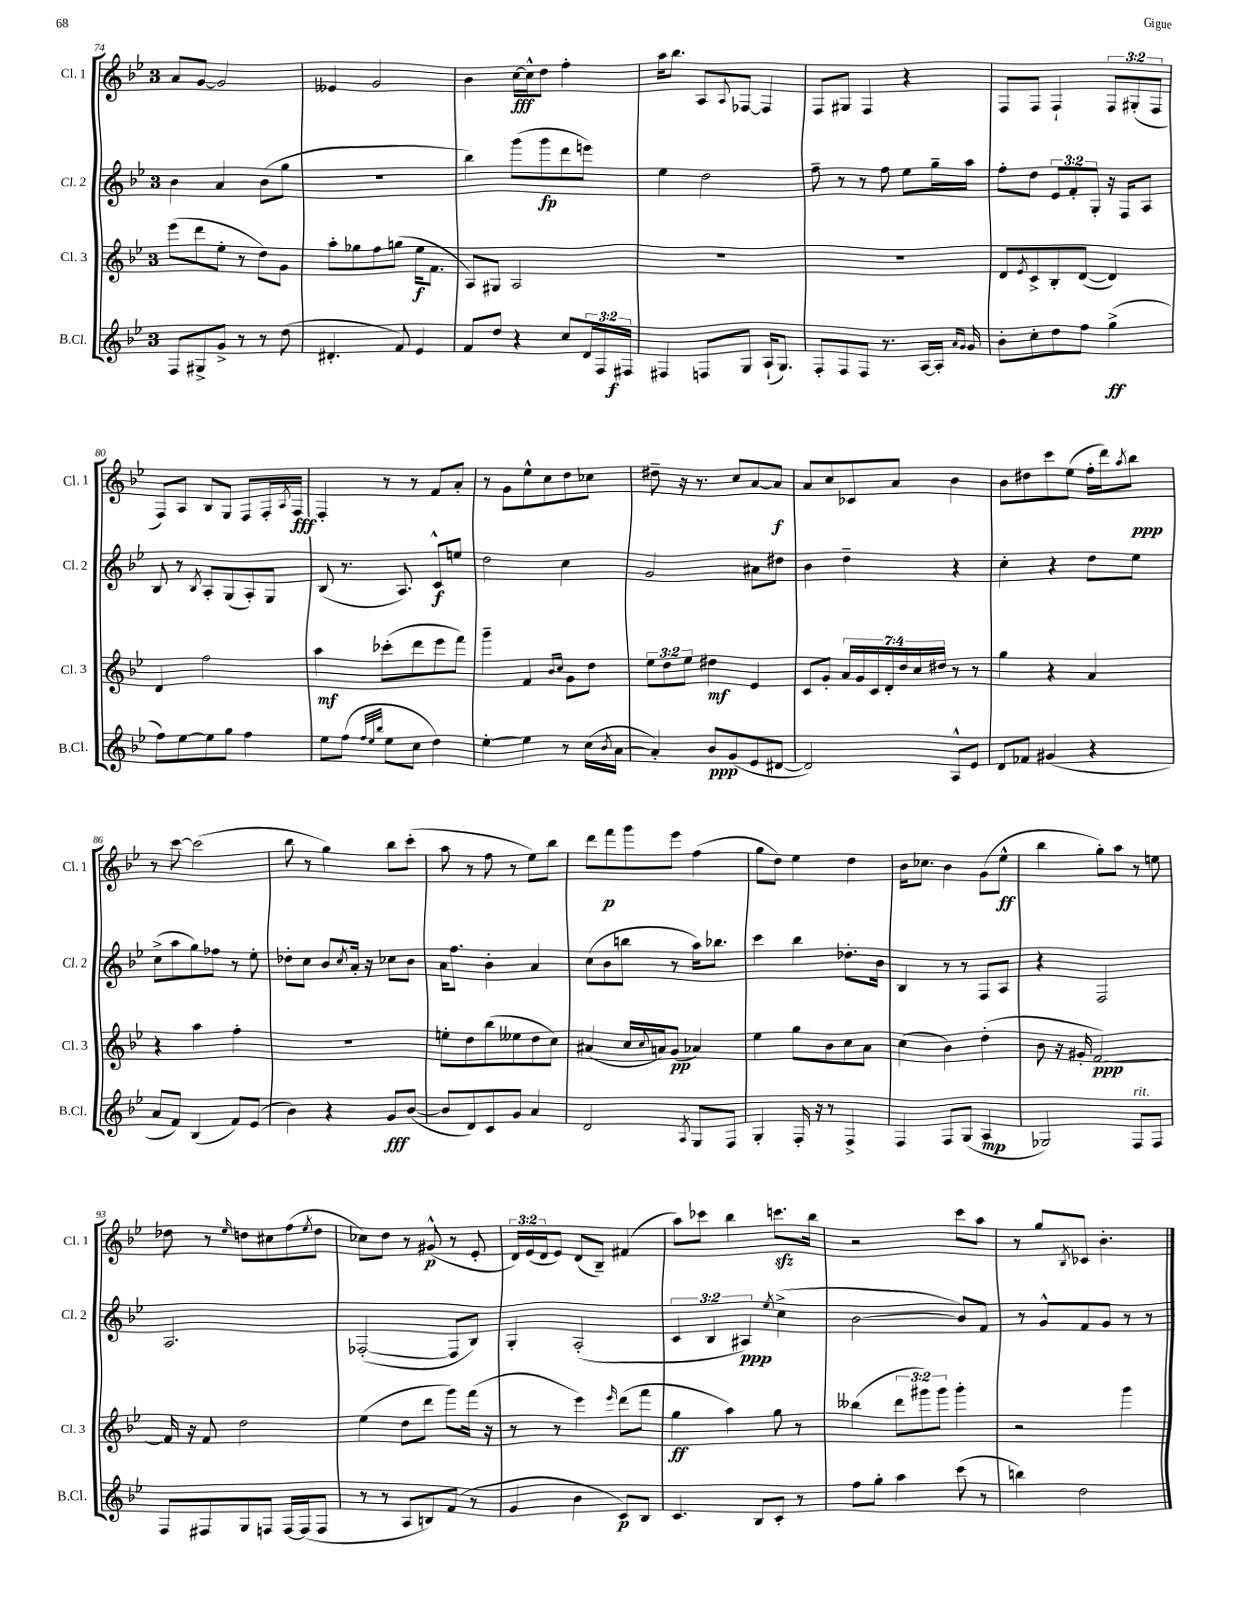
<<
\new StaffGroup <<
\new Staff = "s0" \with { instrumentName = "Cl. 1" shortInstrumentName = "Cl. 1" } {
    \clef treble \key bes \major \once \override Staff.TimeSignature.style = #'single-digit \time 3/4 \override Staff.TupletNumber.text = #tuplet-number::calc-fraction-text
    a'8 g'8~ g'2 |
    eeses'4 g'2 |
    bes'4 c''16~\fff c''16-^ d''8 f''4-. |
    a''16 bes''8. a8 \appoggiatura { a8 } fes8~ fes4 |
    f8 gis8 f4 r4 |
    f8 f8 f4-! \tuplet 3/2 { f8 gis8-.( f8 } |
    f8) a8 bes8 g8 f8 f16-. \acciaccatura { a8 } f16\fff |
    f4-. r8 r8 f'8 a'8-. |
    r8 g'8 ees''8-^ c''8 d''8 ces''8 |
    dis''8-- r16 r8. c''8 a'8~ a'8\f |
    a'8 c''8 ces'8 a'8 bes'4 |
    bes'8 dis''8 c'''8 ees''8( f''16-. d'''16) \acciaccatura { a''8 } bes''8\ppp |
    r8 c'''8~ c'''2( |
    bes''8 r8 g''4) bes''8 c'''8-.( |
    a''8 r8 f''8 r8 ees''8) bes''8 |
    d'''8 f'''8\p g'''8 ees'''8 f''4( |
    g''8 d''8) ees''4 d''4 |
    bes'16 ces''8. bes'4 g'8( ees''8-^\ff |
    bes''4 g''8-.) a''8 r8 e''8 |
    des''8 r8 \grace { ees''16 } d''8 cis''8 f''8( \acciaccatura { ees''8 } d''8 |
    ces''8) d''8 r8 gis'8-^\p( r8 ees'8-. |
    \tuplet 3/2 { d'16) ees'16( d'16 } ees'8) d'8( bes8--) fis'4( |
    a''8) ces'''8 bes''4 c'''8.\sfz bes''16 |
    r2 c'''8 a''8 |
    r8 g''8 \acciaccatura { bes8 } ces'8 bes'4.-. \bar "|." |
}
\new Staff = "s1" \with { instrumentName = "Cl. 2" shortInstrumentName = "Cl. 2" } {
    \clef treble \key bes \major \once \override Staff.TimeSignature.style = #'single-digit \time 3/4 \override Staff.TupletNumber.text = #tuplet-number::calc-fraction-text
    bes'4 a'4 bes'8( g''8 |
    R2. |
    bes''4) g'''8( g'''8\fp d'''8 e'''8) |
    ees''4 d''2 |
    f''8-- r8 r8 f''8 ees''8 g''16-- a''16 |
    f''8-. d''8 \tuplet 3/2 { ees'8 f'8-. g8-. } r16 f16 a8 |
    bes8 r8 \acciaccatura { bes8 } a8-. g8( a8-.) g8 |
    bes8( r8. a8.) c'8-^\f e''8 |
    d''2 c''4 |
    g'2 ais'8 dis''8 |
    bes'4 d''4-- r4 |
    c''4-. r4 d''8 ees''8 |
    c''8->( a''8 g''8) fes''8 r8 ees''8-. |
    des''8-. c''8 bes'8 \acciaccatura { c''8 } a'16-. r16 ces''8 bes'8 |
    a'16 f''8. bes'4-. a'4 |
    c''8( bes'8 b''8 r8 a''16) bes''8. |
    c'''4 bes''4 des''8.-. bes'16 |
    bes4 r8 r8 f8 a8 |
    r4 f2 |
    a2. |
    fes2~-.( fes8 bes8) |
    g4-. a2-.( |
    \tuplet 3/2 { c'4 bes4 ais4\ppp) } \acciaccatura { ees''8 } c''4->( |
    bes'2~ bes'8) f'8 |
    r8 g'8-^ f'8 g'8 r8 r8 \bar "|." |
}
\new Staff = "s2" \with { instrumentName = "Cl. 3" shortInstrumentName = "Cl. 3" } {
    \clef treble \key bes \major \once \override Staff.TimeSignature.style = #'single-digit \time 3/4 \override Staff.TupletNumber.text = #tuplet-number::calc-fraction-text
    ees'''8( d'''8 ees''8-. r8 d''8) g'8 |
    a''8-. ges''8 f''8 g''8( ees''16\f f'8. |
    a8) gis8 a2 |
    R2. |
    R2. |
    d'8 \acciaccatura { ees'8 } c'8-> bes8-. d'8~( d'4) |
    d'4 f''2 |
    a''4\mf ces'''8-.( d'''8 ees'''8 f'''8) |
    g'''4-- f'4 \grace { bes'16 c''16 } g'8 d''8 |
    \tuplet 3/2 { ees''8 d''8 ees''8 } dis''4\mf ees'4 |
    c'8 g'8-. \tuplet 7/4 { a'16 g'16 c'16 d'16-. d''16 c''16 dis''16 } r8 r8 |
    g''4 r4 a'4 |
    r4 a''4 f''4-. |
    R2. |
    e''8-. d''8 bes''8( eeses''8 d''8 c''8) |
    ais'4( c''16 \appoggiatura { c''8 } a'16) g'8\pp( aes'4) |
    ees''4 g''8 bes'8 c''8 a'8 |
    c''4( bes'4) d''4-.( |
    bes'8 r16 gis'16-. f'2~\ppp) |
    f'16 r16 f'8 d''2 |
    ees''4( d''8 d'''8 g'''8) f'''16( r16 |
    r8 r8 ees'''4) \grace { ees'''16 } d'''8( f'''8 |
    g''4\ff a''4) g''8 r8 |
    beses''4( \tuplet 3/2 { d'''8 gis'''8) gis'''8 } gis'''4-. |
    r2 g'''4 \bar "|." |
}
\new Staff = "s3" \with { instrumentName = "B.Cl." shortInstrumentName = "B.Cl." } {
    \clef treble \key bes \major \once \override Staff.TimeSignature.style = #'single-digit \time 3/4 \override Staff.TupletNumber.text = #tuplet-number::calc-fraction-text
    f8 gis8-> g'8-> r8 r8 d''8( |
    dis'4.-. f'8) ees'4 |
    f'8 d''8 r4 c''8 \tuplet 3/2 { d'16 f16 fis16\f } |
    fis4 f8 g8 a16-!( g8.) |
    f8-. f8 f8 r8. a16~ a16-. \grace { a'16 g'16 } g'16 |
    bes'8-. c''8-. d''8 f''8 g''4->\ff( |
    f''8) ees''8~ ees''8 g''8 f''4 |
    ees''8 f''8( \grace { f''32 ees''32 bes''32 } ees''8 c''8 d''4) |
    ees''4~-. ees''4 r8 c''16( \acciaccatura { bes'8 } a'16~ |
    a'4-.) bes'8\ppp g'8( ees'8 dis'8~ |
    dis'2) a8-^ ees'8 |
    d'8 fes'8 gis'4( r4 |
    a'8 f'8) bes4( f'8) ees'8( |
    bes'4) r4 g'8\fff bes'8~( |
    bes'8 d'8) c'8 g'8 a'4 |
    d'2 \acciaccatura { a8 } g8 f8 |
    g4-. f16-. r16 r8 f4-> |
    f4 f8 g8( a4\mp |
    ges2) f8^\markup { \italic "rit." } f8 |
    f8 fis8 g8 f8 f16~ f16( f8 |
    r8 r8 a8 b8) f'8( r8 |
    g'4 bes'4 c'8\p) bes8 |
    c'4. bes8 c'8-. r8 |
    f''8 g''8-. a''4 c'''8( r8 |
    b''4) d''2 \bar "|." |
}
>>
>>
\layout { \context { \Score currentBarNumber = #74 } }
